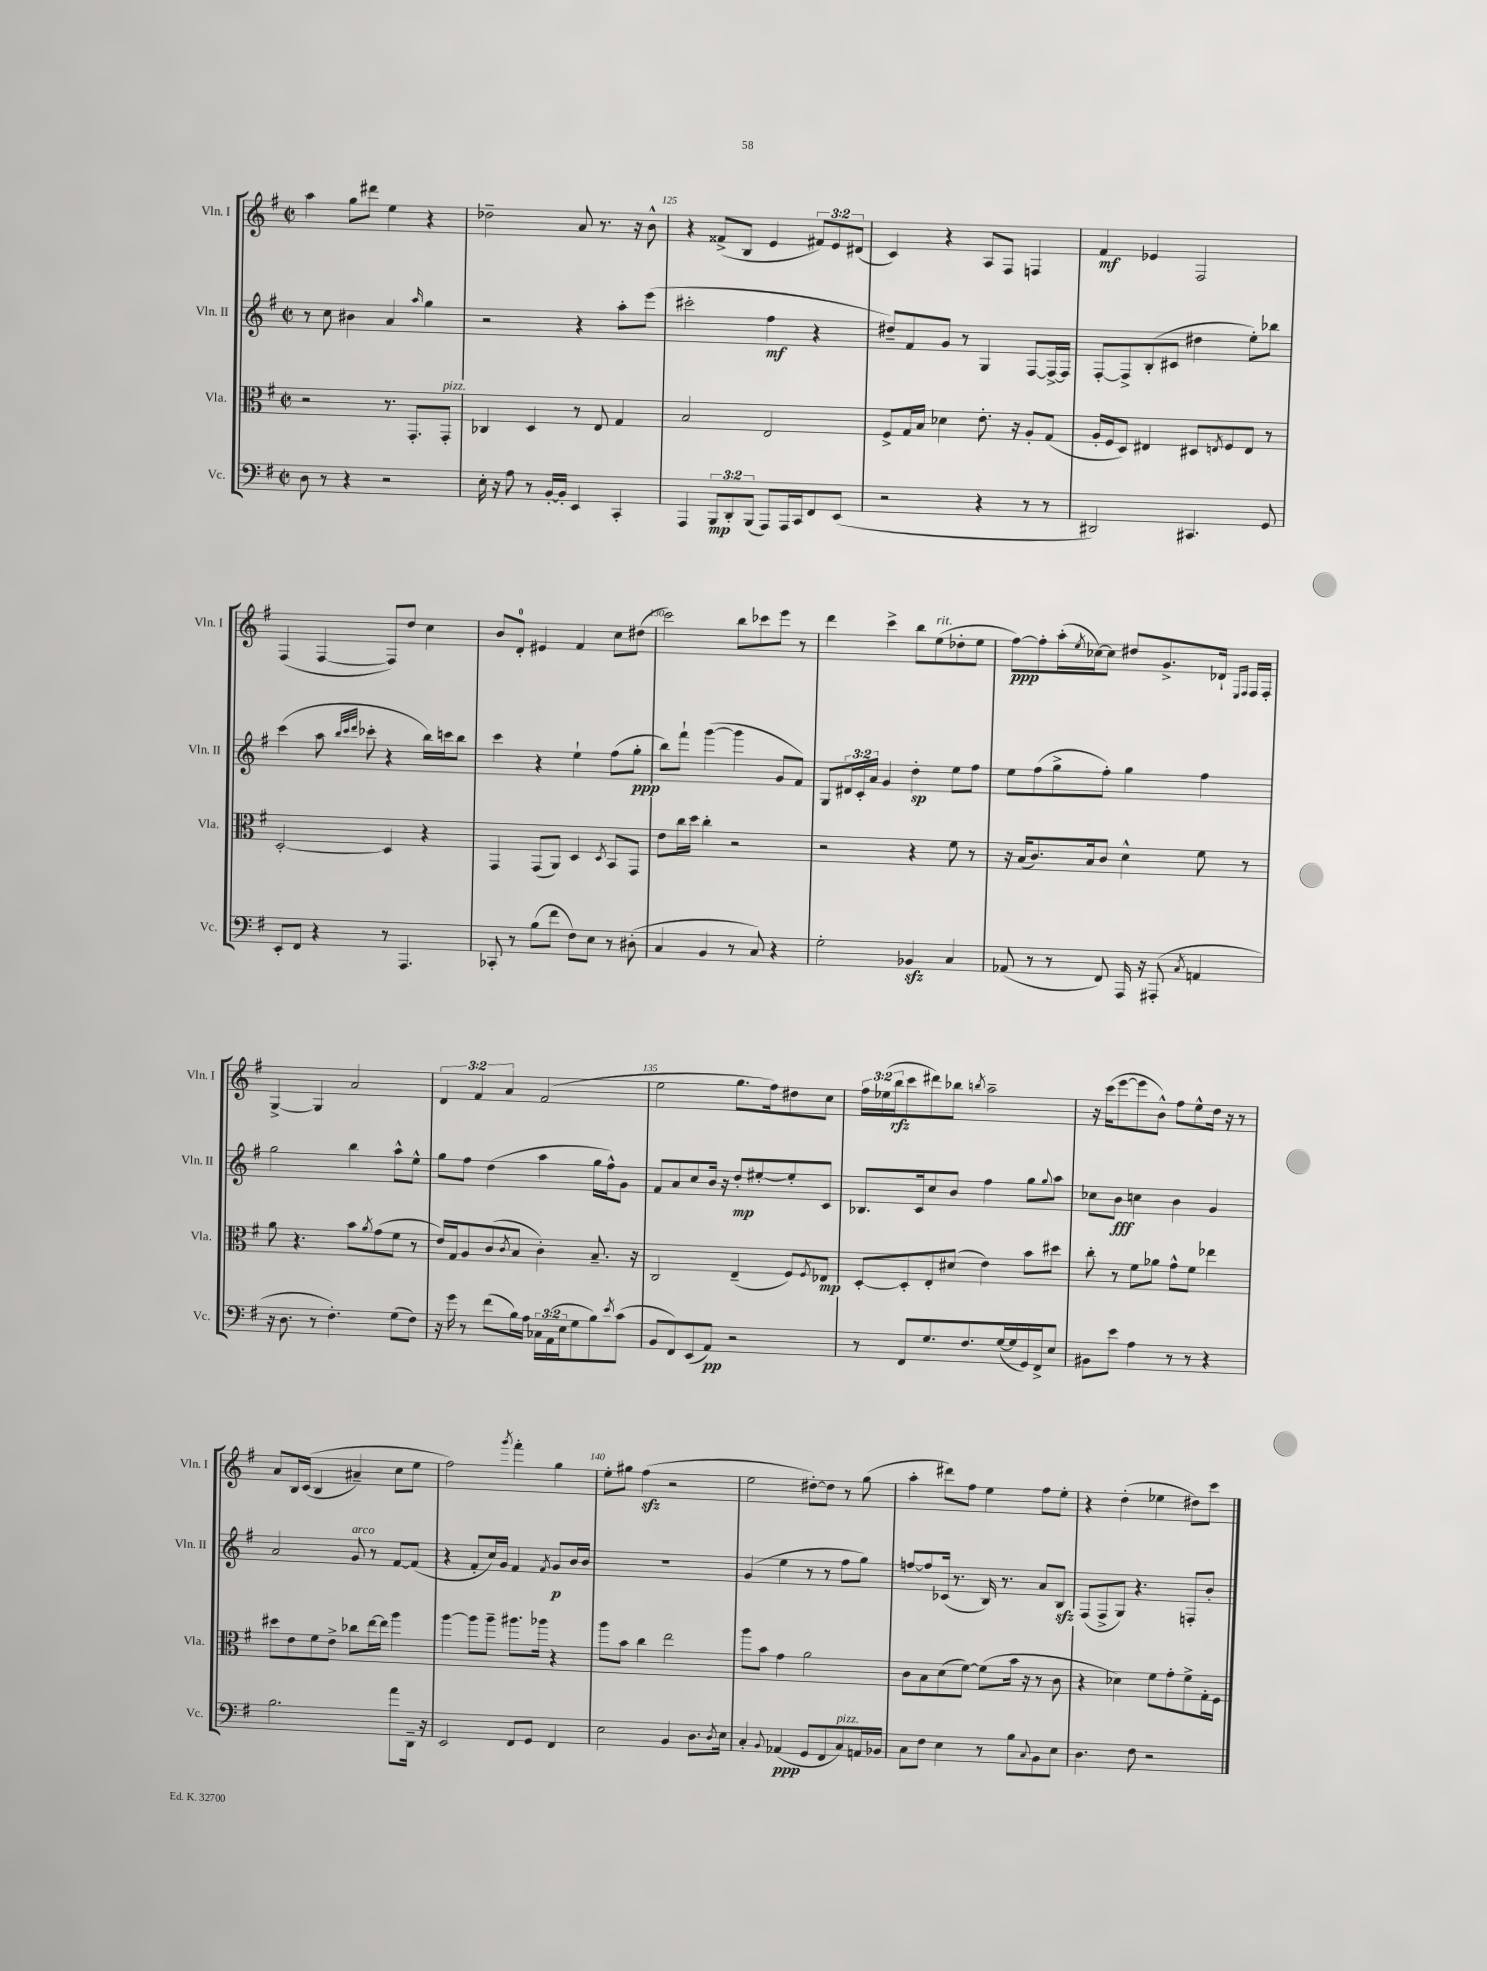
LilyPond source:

<<
\new StaffGroup <<
\new Staff = "s0" \with { instrumentName = "Vln. I" shortInstrumentName = "Vln. I" } {
    \clef treble \key g \major \defaultTimeSignature \time 2/2 \override Staff.TupletNumber.text = #tuplet-number::calc-fraction-text
    a''4 g''8 dis'''8 e''4 r4 |
    des''2-- a'8 r8. r16 b'8-^ |
    r4 fisis'8->( b8 e'4 \tuplet 3/2 { fis'8) e'8 dis'8( } |
    c'4) r4 a8 fis8 f4 |
    fis'4\mf ees'4 fis2 |
    fis4( fis4~ fis8) d''8 c''4 |
    b'8 d'8-0-. eis'4 fis'4 c''8 dis''8( |
    c'''2) b''8 ces'''8 e'''8 r8 |
    d'''4 c'''4-> b''8 e''8^\markup { \italic "rit." }( des''8-. e''8 |
    fis''8~\ppp) fis''8-. a''16-.( \acciaccatura { e''8 } ces''16~) ces''8 dis''8 g'8.-> des'16-! \grace { e16 fis16 } fis16 fis16-. |
    g4~-> g4 a'2 |
    \tuplet 3/2 { d'4 fis'4 a'4 } fis'2( |
    e''2 g''8. fis''16) dis''8 c''8 |
    \tuplet 3/2 { fis''16 ees''16( b''16\rfz } c'''8 dis'''8) bes''8 \acciaccatura { b''8 } a''2-- |
    r16 c'''16( e'''8~ e'''8 b'8-^) fis''8 e''8-^ d''16 r16 r8 |
    a'8 b16 c'16(\( b4 ais'4--) c''8 e''8 |
    fis''2\) \acciaccatura { g'''8 } fis'''4-. g''4 |
    e''8-. gis''8 fis''4\sfz( r2 |
    e''2 dis''8~-.) dis''8 r8 g''8( |
    a''4-. dis'''8) fis''8 e''4 fis''8 e''8-. |
    r4 d''4-.( ees''4 dis''8) c'''8 \bar "|." |
}
\new Staff = "s1" \with { instrumentName = "Vln. II" shortInstrumentName = "Vln. II" } {
    \clef treble \key g \major \defaultTimeSignature \time 2/2 \override Staff.TupletNumber.text = #tuplet-number::calc-fraction-text
    r8 c''8 bis'4 a'4 \grace { a''16 } g''4 |
    r2 r4 a''8-. e'''8( |
    cis'''2-. fis''4\mf r4 |
    dis''8--) fis'8 g'8 r8 g4 fis8~ fis16~-> fis16 |
    fis8~-. fis8-> b8-.( cis'8 dis''4 e''8-.) bes''8 |
    c'''4( a''8 \grace { b''32 c'''32 d'''32 } ces'''8-. r4 b''16) c'''16 b''8 |
    c'''4 r4 e''4-! fis''8( g''8-.\ppp |
    b''8) fis'''8-! g'''4~( g'''4 g'8 fis'8) |
    g8 \tuplet 3/2 { dis'16 c'16-. a'16 } g'4 d''4-.\sp e''8 fis''8 |
    e''8 fis''8( g''8-> fis''8-.) g''4 fis''4 |
    g''2 b''4 a''8-^ e''8-^ |
    g''8 fis''8 d''4( a''4 g''16 fis''16-^) g'8 |
    fis'8 a'8 c''8 b'16 r16 d''8-.\mp eis''8~-. eis''8-. c'8 |
    bes8. c'16 c''8 b'8 fis''4 g''8 \appoggiatura { g''8 } a''8 |
    ces''8 b'8\fff c''4 b'4 g'4 |
    a'2 g'8^\markup { \italic "arco" } r8 fis'8~ fis'8( |
    r4 fis'8-. c''16) g'16 fis'4 \acciaccatura { fis'8 } g'8\p b'16 b'16 |
    R1 |
    g'4( e''4 r8 r8 fis''8 g''8) |
    f''8~ f''8 ces'16( r8. b16) r8. a'8 b8\sfz |
    fis8( fis8-> g8) r4. f8-. b'8-. \bar "|." |
}
\new Staff = "s2" \with { instrumentName = "Vla." shortInstrumentName = "Vla." } {
    \clef alto \key g \major \defaultTimeSignature \time 2/2
    r2 r8. g,8.-. g,8-.^\markup { \italic "pizz." } |
    ces4 d4 r8 e8 g4 |
    b2 e2 |
    fis8-> g16 b16 des'4 e'8.-. r16 a8-. g8( |
    a16-. fis16 d8) eis4 dis8 \acciaccatura { e8 } fis8 e8 r8 |
    d2~-. d4 r4 |
    g,4 g,8( a,8) d4 \acciaccatura { d8 } b,8 g,8 |
    e'8 c''16 d''16 c''4-. r2 |
    r2 r4 fis'8 r8 |
    r16 b16( c'8.) b16 c'8 d'4-^ fis'8 r8 |
    a'8 r4. b'8 \acciaccatura { a'8 } g'8( fis'8 r8 |
    e'16) g16 a8 c'8( \acciaccatura { c'8 } b8 c'4-.) b8.-- r16 |
    c2 e4--( fis8) \acciaccatura { fis8 } ees8\mp |
    d8~-. d8-. e8-. dis'8( e'4) b'8 dis''8 |
    c''8-. r8 fis'8 aes'8 g'8-^ fis'8 ees''4 |
    dis''8 e'8 fis'8 e'8-> ces''8 e''16~ e''16 a''4 |
    a''4~ a''8 a''8-- ais''8. aes''16 r4 |
    a''8 b'8 c''4 e''2 |
    a''8 b'8 g'4 a'2 |
    c'8 b8 d'8( fis'8~) fis'8( b'16 r16 r8 c'8 |
    r4 des'4) fis'8 g'8-. fis'8-> g16-. fis16 \bar "|." |
}
\new Staff = "s3" \with { instrumentName = "Vc." shortInstrumentName = "Vc." } {
    \clef bass \key g \major \defaultTimeSignature \time 2/2 \override Staff.TupletNumber.text = #tuplet-number::calc-fraction-text
    d8 r8 r4 r2 |
    e16-. r16 a8 r8 b,16~-. b,16-. e,4 c,4-. |
    a,,4 \tuplet 3/2 { b,,8\mp d,8-. b,,8( } a,,8) a,,16 c,16 fis,8 e,8( |
    r2 r4 r8 r8 |
    dis,2) cis,4. g,8 |
    e,8-. fis,8 r4 r8 a,,4. |
    ces,8-. r8 b8( fis'8 fis8) e8 r8 dis8-.( |
    c4 b,4 r8 c8) r4 |
    g2-. bes,4\sfz c4 |
    aes,8( r8 r8 fis,8) a,,16 r16 ais,,8-.( \acciaccatura { c8 } a,4 |
    r16 d8. r8 fis4.-.) g8( fis8) |
    r16 g'16 r8 fis'8( b16) a16 \tuplet 3/2 { ces16 a,16( e16 } g8 b8) \acciaccatura { e'8 } c'8( |
    b,8 fis,8) e,8( a,8\pp) r2 |
    r8 fis,8 g8. fis8. g16~( g16 g,16) fis,16-> e8 |
    bis,8 e'8 a4 r8 r8 r4 |
    b2. a'8 d,16-- r16 |
    e,2 fis,8 g,8 fis,4 |
    e2 b,4 d8. \acciaccatura { d8 } e16 |
    c4-. \appoggiatura { b,8 } aes,4\ppp( g,8 fis,8 c8^\markup { \italic "pizz." }) a,16 bes,16 |
    c8 fis8 e4 r8 b8 \appoggiatura { c8 } b,8 e8 |
    d4. fis8 r2 \bar "|." |
}
>>
>>
\layout { \context { \Score currentBarNumber = #123 \override BarNumber.break-visibility = ##(#f #t #t) barNumberVisibility = #(every-nth-bar-number-visible 5) } }
